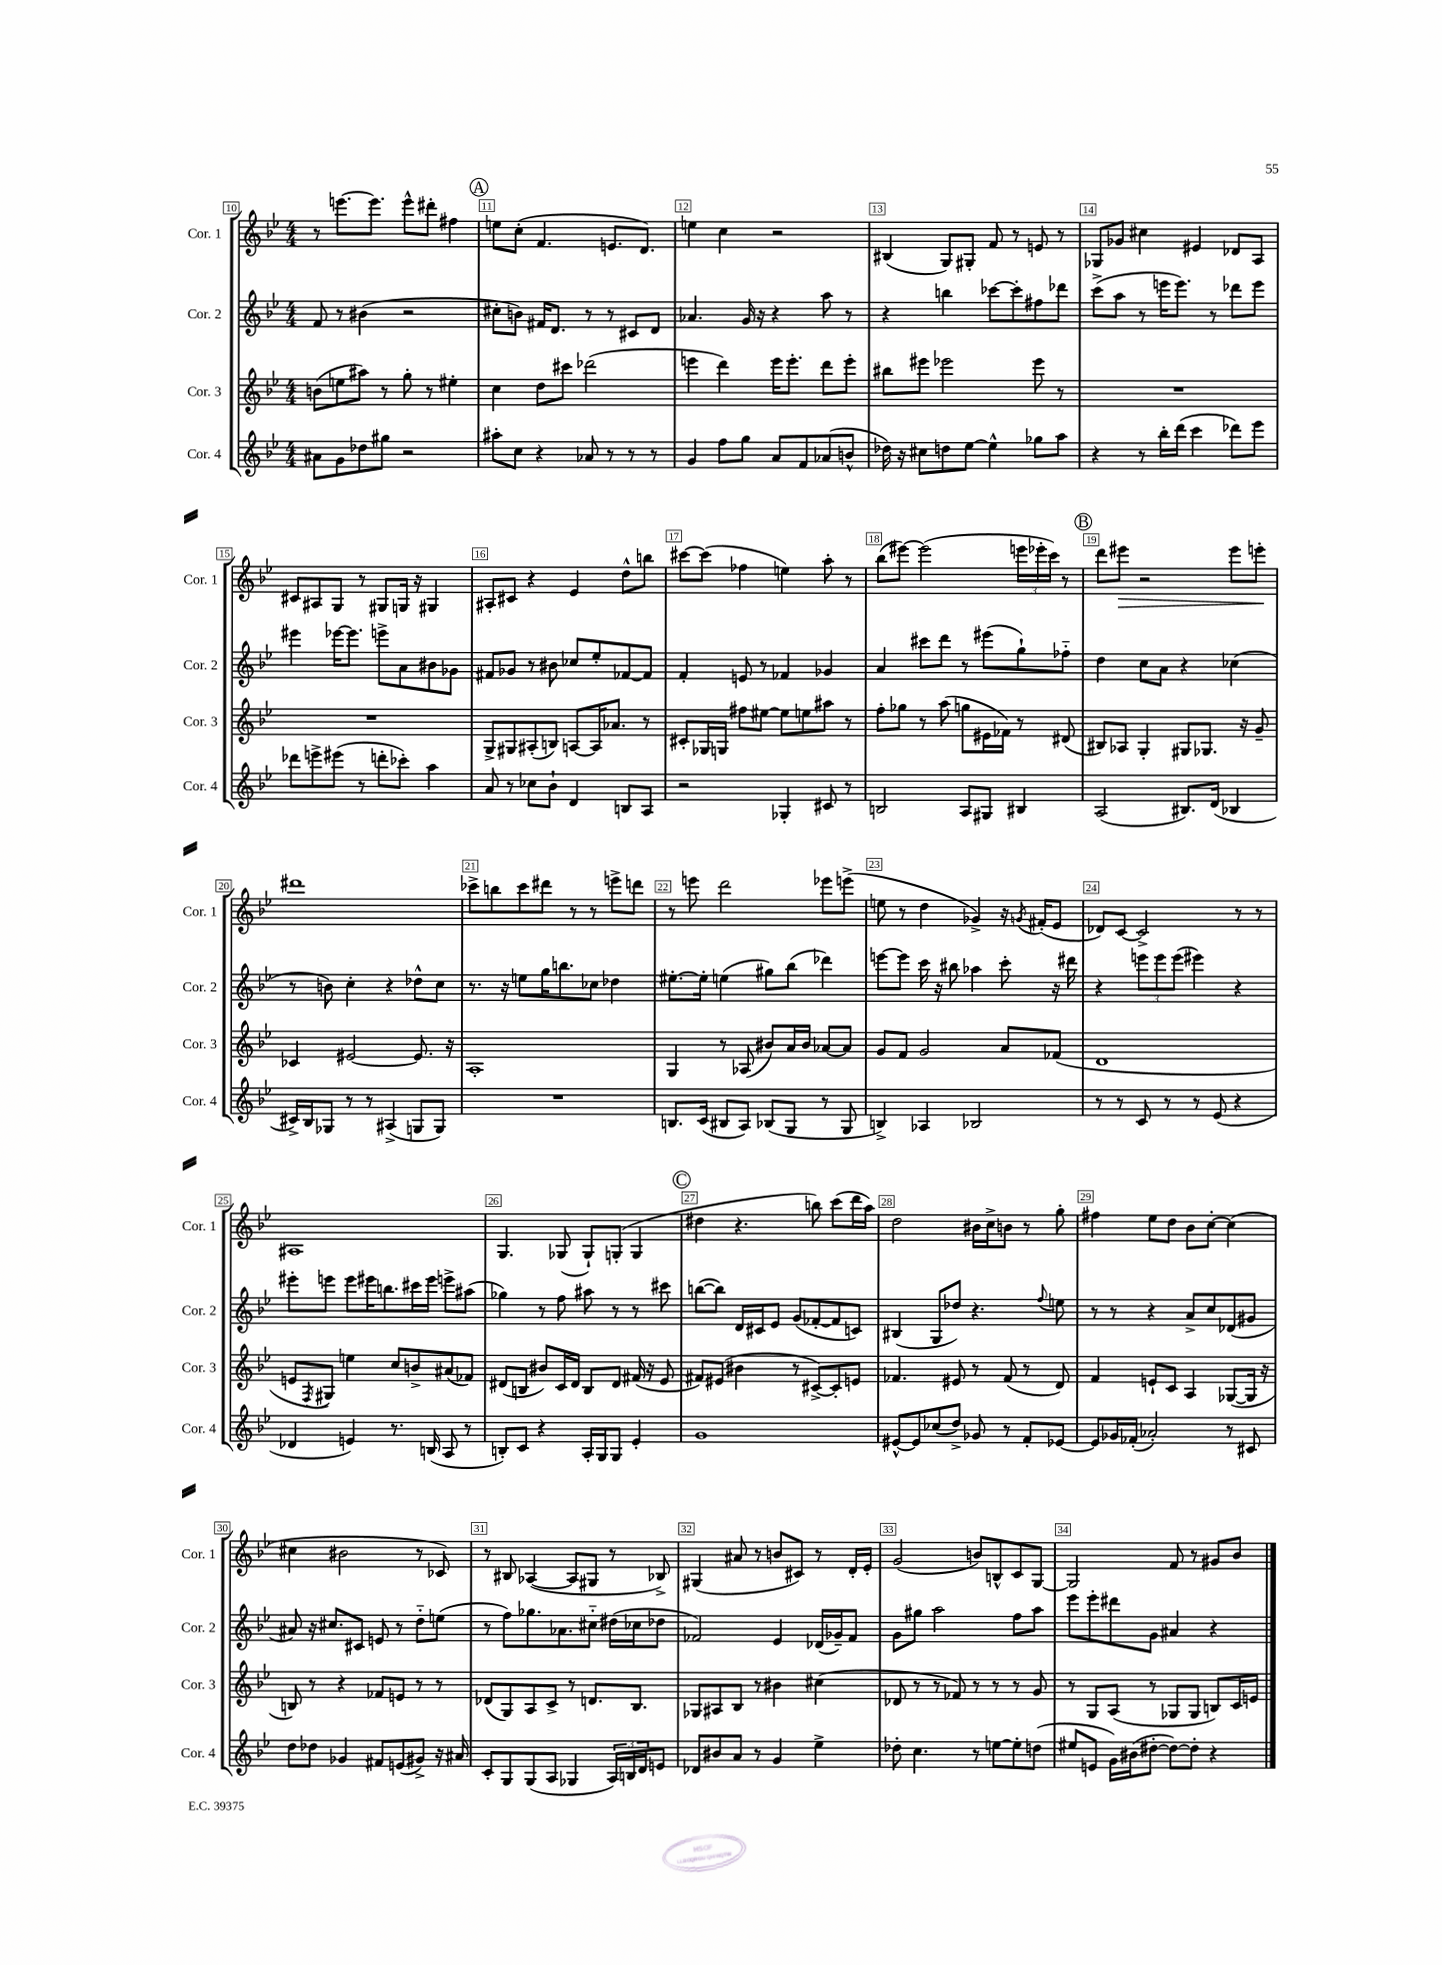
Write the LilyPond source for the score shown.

<<
\new StaffGroup <<
\new Staff = "s0" \with { instrumentName = "Cor. 1" shortInstrumentName = "Cor. 1" } {
    \clef treble \key bes \major \numericTimeSignature \time 4/4
    r8 e'''8.~ e'''8. e'''8-^ dis'''8-. fis''4 |
    \mark \markup { \circle "A" } e''8 c''8-.( f'4. e'8. d'8.) |
    e''4 c''4 r2 |
    bis4( g8) gis8-. f'8 r8 e'8 r8 |
    ges8 ges'8 cis''4 eis'4 des'8 a8 |
    cis'8 ais8 g8 r8 gis8 g16 r16 gis4 |
    ais8-. cis'8 r4 ees'4 d''8-^ b''8 |
    cis'''8~ cis'''8( fes''4 e''4) a''8-. r8 |
    bes''8( eis'''8~) eis'''2( \tuplet 3/2 { e'''16 ees'''16-. c'''16) } r8 |
    \mark \markup { \circle "B" } d'''8 eis'''8\> r2 eis'''8 e'''8-.\! |
    dis'''1 |
    ces'''8-> b''8 ces'''8 dis'''8 r8 r8 e'''8-> d'''8 |
    r8 e'''8 d'''2 ees'''8 e'''8->( |
    e''8 r8 d''4 ges'4->) r16 \acciaccatura { g'8 } fis'16-.( ees'8 |
    des'8) c'8~ c'2-> r8 r8 |
    ais1 |
    g4. ges8( ges8-!) g8-.( g4 |
    \mark \markup { \circle "C" } dis''4 r4. b''8) c'''8( d'''16 a''16) |
    d''2 bis'16 c''16-> b'8 r8 g''8-. |
    fis''4 ees''8 d''8 bes'8 c''8~-. c''4( |
    cis''4 bis'2 r8 ces'8) |
    r8 bis8 aes4~( aes8 gis8 r8 bes8->) |
    gis4( ais'8 r8 b'8 cis'8) r8 d'16-. ees'16-. |
    g'2( b'8) b8-^ c'8 g8~ |
    g2 f'8 r8 gis'8 bes'8 \bar "|." |
}
\new Staff = "s1" \with { instrumentName = "Cor. 2" shortInstrumentName = "Cor. 2" } {
    \clef treble \key bes \major \numericTimeSignature \time 4/4
    f'8 r8 bis'4( r2 |
    \mark \markup { \circle "A" } cis''8-. b'8) fis'16 d'8. r8 r8 cis'8 d'8 |
    aes'4. g'16 r16 r4 a''8 r8 |
    r4 b''4 ces'''8~ ces'''8-. fis''8 des'''8 |
    c'''8->( a''8 r8 e'''16 e'''8.) r8 des'''8 e'''8 |
    eis'''4 ees'''16~ ees'''8. e'''8-> a'8 bis'8 ges'8 |
    fis'8 ges'8 r8 bis'8 ces''8 ees''8-. fes'8~ fes'8 |
    f'4-. e'8 r8 fes'4 ges'4 |
    a'4 cis'''8 d'''8 r8 eis'''8( g''8-!) fes''8-_ |
    \mark \markup { \circle "B" } d''4 c''8 a'8 r4 ces''4( |
    r8 b'8) c''4-. r4 des''8-^ c''8 |
    r8. r16 e''8 g''16 b''8. ces''8 des''4 |
    eis''8.~-. eis''16-. e''4( gis''8) bes''8( des'''4) |
    e'''8~ e'''8 c'''16 r16 bis''8 aes''4 c'''8-. r16 dis'''16 |
    r4 \tuplet 3/2 { e'''8 e'''8 e'''8( } eis'''4) r4 |
    eis'''8-. e'''8 e'''8 eis'''16 b''8. cis'''16 eis'''16 e'''8-> ais''8( |
    ges''4) r8 f''8 ais''8 r8 r8 cis'''8 |
    \mark \markup { \circle "C" } b''8~( b''8) d'16 cis'16 ees'8 g'8( fes'8~-. fes'8 c'8) |
    bis4( g8 des''8) r4. \appoggiatura { f''8 } e''8 |
    r8 r8 r4 a'8-> c''8 des'8( gis'8 |
    ais'8) r16 cis''8. cis'8 e'8 r8 d''8-_ e''8( |
    r8 f''8) ges''8. aes'8. cis''8-_ dis''16( ces''16 des''8 |
    fes'2) ees'4 des'16( ges'16--) fes'8 |
    g'8 gis''8 a''2 f''8 a''8 |
    ees'''8 ees'''8-. dis'''8 g'8 ais'4 r4 \bar "|." |
}
\new Staff = "s2" \with { instrumentName = "Cor. 3" shortInstrumentName = "Cor. 3" } {
    \clef treble \key bes \major \numericTimeSignature \time 4/4
    b'8( e''8 ais''8) r8 g''8-. r8 eis''4-. |
    \mark \markup { \circle "A" } c''4 d''8 cis'''8 des'''2( |
    e'''4 d'''4) e'''16 e'''8.-. d'''8 e'''8-. |
    bis''8 eis'''8 ees'''2 ees'''8 r8 |
    R1 |
    R1 |
    g8-> gis8 ais8-.( b8) a8~ a16 aes'8. r8 |
    cis'8-. ges16 g16 fis''8 eis''8~ eis''8 e''8 ais''8 r8 |
    f''8-. ges''8 r8 a''8( g''8 eis'16 fes'16) r8 dis'8( |
    \mark \markup { \circle "B" } bis8) aes8 g4-. gis8 ges8. r16 g'8-- |
    ces'4 eis'2~ eis'8. r16 |
    a1-. |
    g4 r8 aes8( bis'8) a'16 bis'16 aes'8~ aes'8 |
    g'8 f'8 g'2 a'8 fes'8( |
    d'1 |
    e'8 \acciaccatura { f8 } gis8) e''4 c''8 b'8-> ais'8( fes'8) |
    dis'8( b8 bis'8) c'16 dis'16 b8 dis'8 fis'16( r16 ees'8 |
    \mark \markup { \circle "C" } fis'8) eis'8( bis'4 r8 cis'8~->) cis'8-. e'8 |
    fes'4. eis'8 r8 fes'8( r8 d'8) |
    f'4 e'8-! c'8 a4 ges8~( ges16 r16 |
    b8) r8 r4 fes'8 e'8 r8 r8 |
    des'8( g8) a8 c'8-> r8 d'8. bes8. |
    ges8 ais8 bes8 r8 bis'4 cis''4( |
    des'8 r8 r8 fes'8) r8 r8 r8 g'8 |
    r8 g8 a8( r8 ges8 ges8 b8) c'16 e'16 \bar "|." |
}
\new Staff = "s3" \with { instrumentName = "Cor. 4" shortInstrumentName = "Cor. 4" } {
    \clef treble \key bes \major \numericTimeSignature \time 4/4
    ais'8 g'8 des''8 gis''8 r2 |
    \mark \markup { \circle "A" } ais''8-. c''8 r4 aes'8 r8 r8 r8 |
    g'4 f''8 g''8 a'8 f'8 aes'8( b'8-^ |
    des''16) r16 cis''8 d''8 ees''8~ ees''4-^ ges''8 a''8 |
    r4 r8 bes''16-. d'''16( c'''4 des'''8) ees'''8 |
    des'''8 e'''8-> eis'''8( r8 d'''8-. ces'''8-.) a''4 |
    a'8 r8 ces''8 bes'8-! d'4 b8 a8 |
    r2 ges4-. cis'8 r8 |
    b2 a8 gis8 bis4 |
    \mark \markup { \circle "B" } a2( bis8.) d'16( bes4 |
    cis'16->) bes16 ges8 r8 r8 ais4->( g8 g8) |
    R1 |
    b8. c'16( bis8 a8) bes8( g8 r8 g8 |
    b4->) aes4 bes2 |
    r8 r8 c'8 r8 r8 ees'8( r4 |
    des'4 e'4) r8. b16( a8 r8 |
    b8-.) c'8 r4 a16-. g16 g8 ees'4-. |
    \mark \markup { \circle "C" } g'1 |
    eis'8~-^ eis'8 ces''8( d''8->) ges'8 r8 f'8-. ees'8~ |
    ees'8 ges'16 fes'16-.( aes'2-.) r8 cis'8 |
    d''8 des''8 ges'4 fis'8 e'8( gis'8->) r16 ais'16 |
    c'8-. g8 g8( a8 ges4 \tuplet 3/2 { a16) b16 d'16 } e'8 |
    des'8 bis'8 a'8 r8 g'4 ees''4-> |
    des''8-. c''4. r8 e''8~ e''8-. d''8( |
    eis''8 e'8 g'16) bis'16( dis''8~-. dis''8~) dis''8-. r4 \bar "|." |
}
>>
>>
\layout { \context { \Score currentBarNumber = #10 \override BarNumber.break-visibility = ##(#f #t #t) barNumberVisibility = #all-bar-numbers-visible \override BarNumber.stencil = #(make-stencil-boxer 0.1 0.3 ly:text-interface::print) } }
